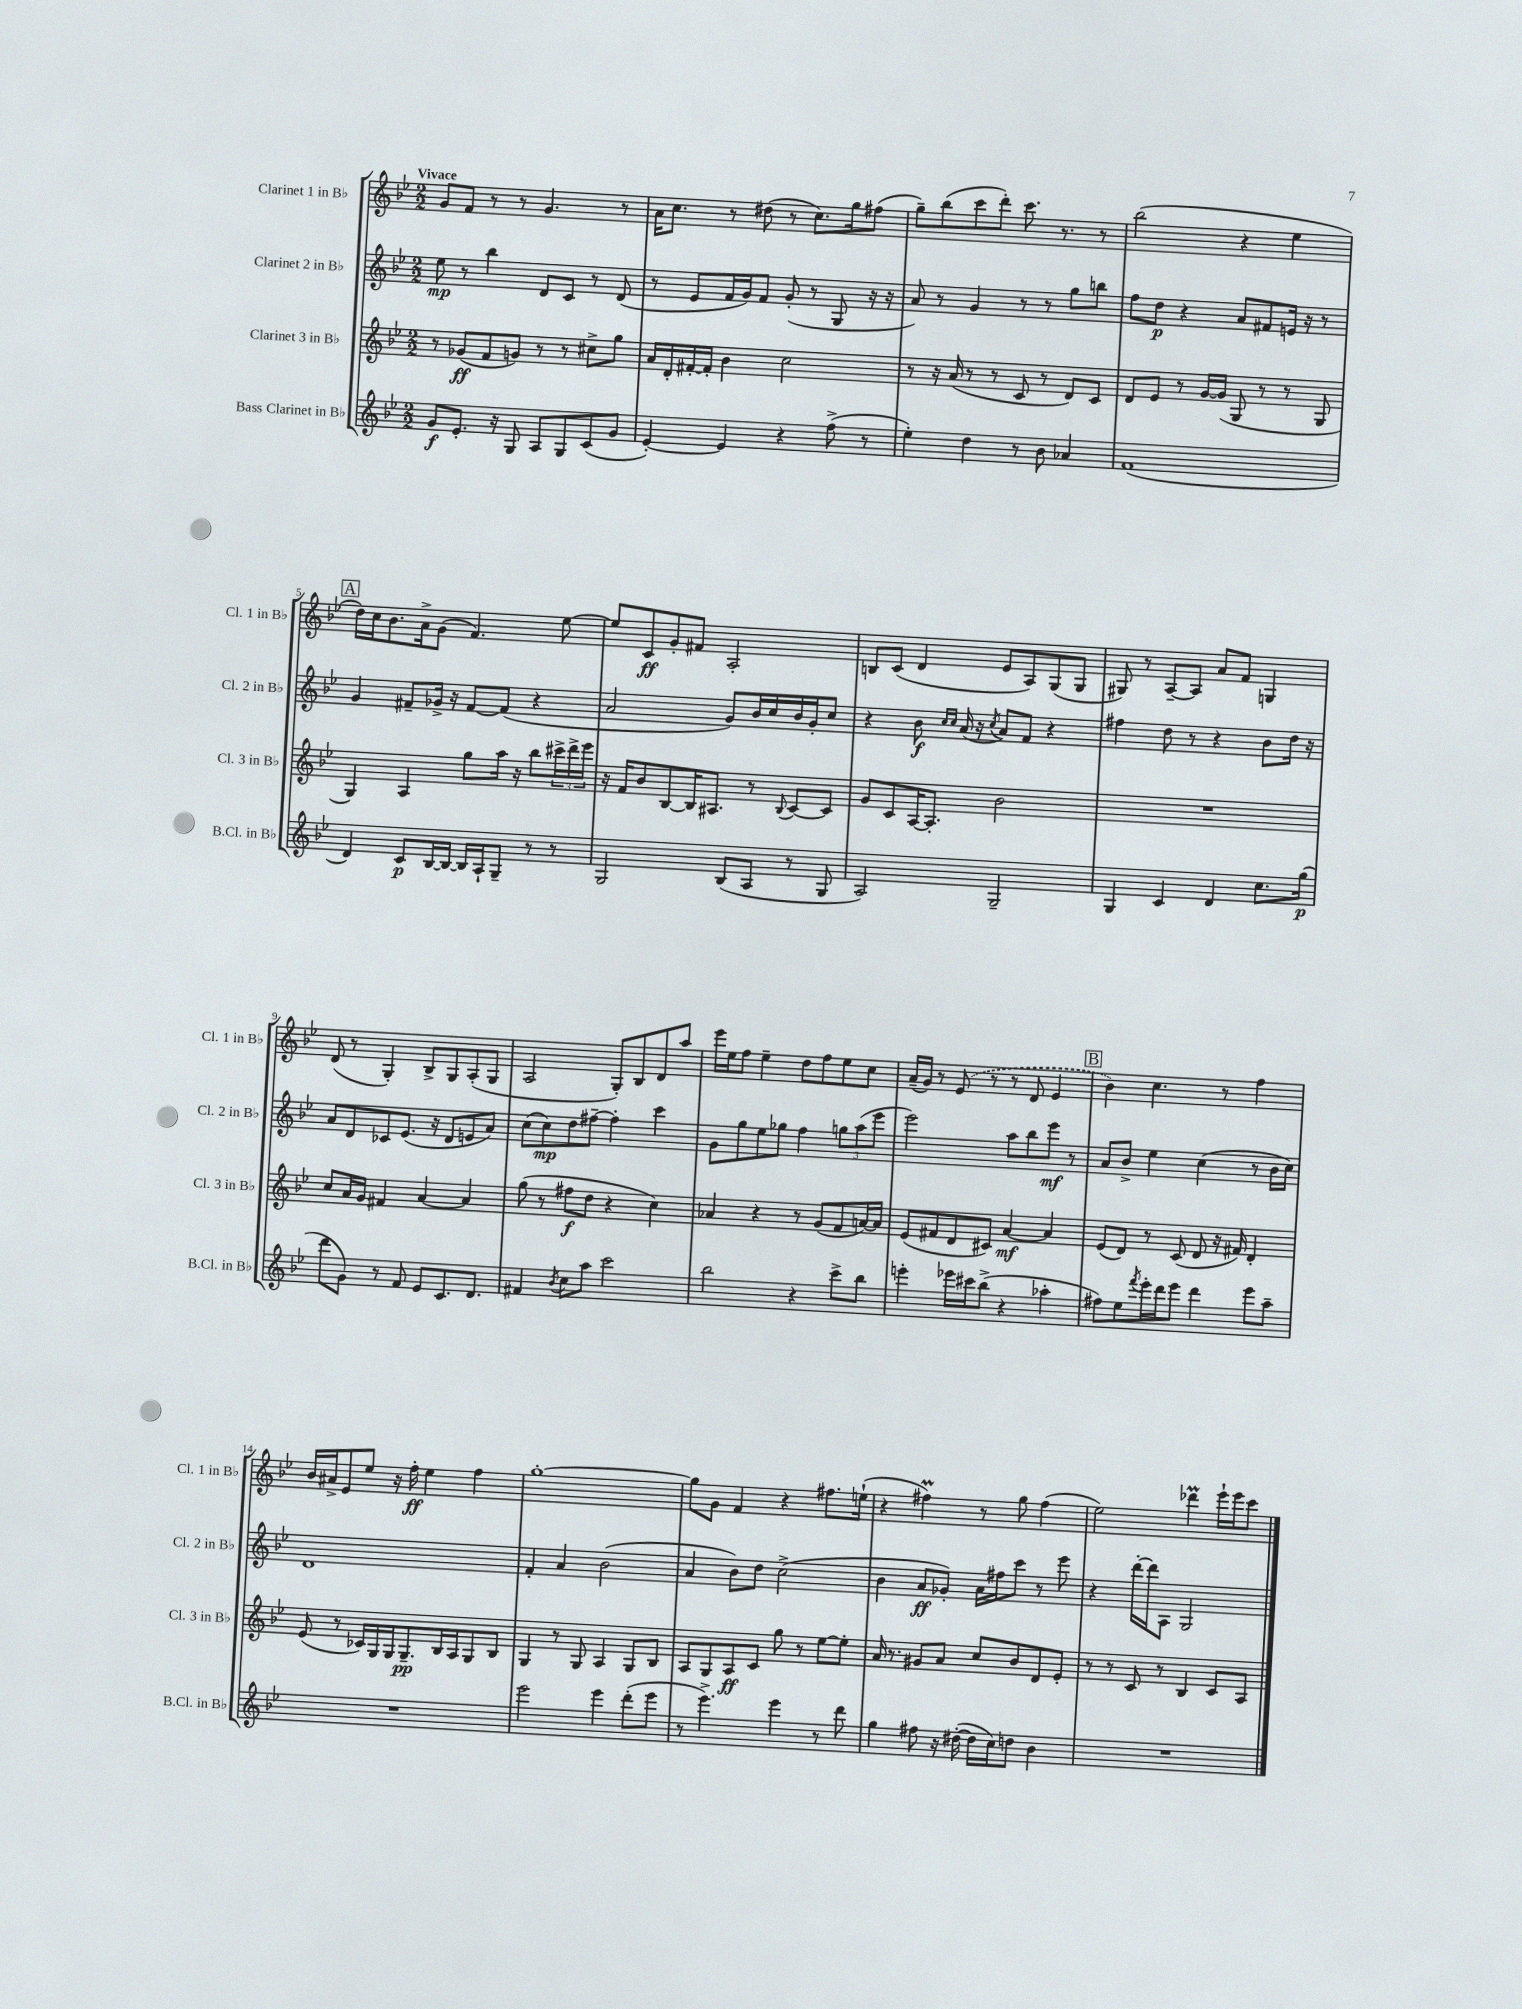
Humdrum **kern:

**kern	**dynam	**kern	**dynam	**kern	**dynam	**kern	**dynam
*part4	*part4	*part3	*part3	*part2	*part2	*part1	*part1
*staff4	*staff4	*staff3	*staff3	*staff2	*staff2	*staff1	*staff1
*I"Bass Clarinet in B♭	*	*I"Clarinet 3 in B♭	*	*I"Clarinet 2 in B♭	*	*I"Clarinet 1 in B♭	*
*I'B.Cl. in B♭	*	*I'Cl. 3 in B♭	*	*I'Cl. 2 in B♭	*	*I'Cl. 1 in B♭	*
*clefG2	*	*clefG2	*	*clefG2	*	*clefG2	*
*k[b-e-]	*	*k[b-e-]	*	*k[b-e-]	*	*k[b-e-]	*
*M2/2	*	*M2/2	*	*M2/2	*	*M2/2	*
=1	=1	=1	=1	=1	=1	=1	=1
!	!	!	!	!	!	!LO:TX:a:B:t=Vivace	!
8g/L	f	8r	.	8ee-\	mp	8g/L	.
8.e-'/J	.	(8g-X/L	ff	8r	.	8f/J	.
.	.	8f/	.	4bb-\	.	8r	.
16r	.	.	.	.	.	.	.
8G/	.	8gn/J)	.	.	.	8r	.
8A/L	.	8r	.	8d/L	.	4.g/	.
8G/	.	8r	.	8c/J	.	.	.
(8c/	.	8cc#X^\L	.	8r	.	.	.
8g/J	.	8gg\J	.	(8d/	.	8r	.
=2	=2	=2	=2	=2	=2	=2	=2
[4e-'/)	.	16a/LL	.	8r	.	16a\KL	.
.	.	16d'/	.	.	.	8.cc\J	.
.	.	[16f#X'/	.	8e-/L	.	.	.
.	.	16f#'/JJ]	.	.	.	.	.
4e-/]	.	4b-\	.	16f/L	.	8r	.
.	.	.	.	16g/J)	.	.	.
.	.	.	.	8f/J	.	(8dd#X\	.
4r	.	2cc\	.	(8g'/	.	8r	.
.	.	.	.	8r	.	8.cc\L)	.
(8ff^\	.	.	.	8G/	.	.	.
.	.	.	.	.	.	16gg\k	.
8r	.	.	.	16r	.	(8ff#X\J	.
.	.	.	.	16r	.	.	.
=3	=3	=3	=3	=3	=3	=3	=3
4ee-'\)	.	8r	.	8a/)	.	8gg~\L)	.
.	.	16r	.	8r	.	(8bb-\	.
.	.	(16a/	.	.	.	.	.
4dd\	.	8r	.	4g/	.	8ccc\	.
.	.	8r	.	.	.	8ddd'\J)	.
8r	.	8c/	.	8r	.	8.ccc\	.
8b-\	.	8r	.	8r	.	.	.
.	.	.	.	.	.	8.r	.
4a-X/	.	8d/L)	.	8gg\L	.	.	.
.	.	8c/J	.	8bbn\J	.	8r	.
=4	=4	=4	=4	=4	=4	=4	=4
(1f	.	8d/L	.	8ff\L	.	(2bb-\	.
.	.	8e-/J	.	8dd\J	p	.	.
.	.	8r	.	4r	.	.	.
.	.	[16g/LL	.	.	.	.	.
.	.	(16g/JJ]	.	.	.	.	.
.	.	8G/	.	8a/L	.	4r	.
.	.	8r	.	8f#X/	.	.	.
.	.	8r	.	16en/Jk	.	4ee-\	.
.	.	.	.	16r	.	.	.
.	.	8G/	.	8r	.	.	.
!!LO:LB:g=z
!!LO:REH:place=s1:t=A
=5	=5	=5	=5	=5	=5	=5	=5
4d/)	.	4G/)	.	4g/	.	16dd\LL)	.
.	.	.	.	.	.	16cc\J	.
.	.	.	.	.	.	8.b-\	.
8c/L	p	4A/	.	8f#X~/L	.	.	.
.	.	.	.	.	.	16a^\k	.
[16B-/L	.	.	.	16g-X^/Jk	.	(8g\J	.
16B-/JJ_	.	.	.	16r	.	.	.
16B-/LL]	.	8gg\L	.	[8f#/L	.	4.f/)	.
16A`/J	.	.	.	.	.	.	.
8G~/J	.	16aa\Jk	.	(8f#/J]	.	.	.
.	.	16r	.	.	.	.	.
8r	.	8bb-\L	.	4r	.	.	.
8r	.	24ccc#X^\L	.	.	.	[8ee-\	.
.	.	24ddd^\	.	.	.	.	.
.	.	24eee-\JJ	.	.	.	.	.
=6	=6	=6	=6	=6	=6	=6	=6
2G/	.	16r	.	2a/	.	8ee-/L]	.
.	.	16f/KL	.	.	.	.	.
.	.	8b-/	.	.	.	8c/	ff
.	.	[8B-/	.	.	.	8g'/	.
.	.	16B-/K]	.	.	.	8f#X/J	.
.	.	8.A#X/J	.	.	.	.	.
(8B-/L	.	.	.	8g/L)	.	2A'/	.
8A/J	.	8r	.	16b-/L	.	.	.
.	.	.	.	16cc/	.	.	.
.	.	8qqB-/	.	.	.	.	.
8r	.	[8c/L	.	16b-/	.	.	.
.	.	.	.	16g'/J	.	.	.
8G/	.	8c/J]	.	8cc/J	.	.	.
=7	=7	=7	=7	=7	=7	=7	=7
2A/)	.	8g/L	.	4r	.	8Bn/L	.
.	.	8c/	.	.	.	(8c/J	.
.	.	[16A/K	.	8b-\	f	4d/	.
.	.	8.A'/J]	.	.	.	.	.
.	.	.	.	16qqcc/LL	.	.	.
.	.	.	.	16qqcc/JJ	.	.	.
.	.	.	.	(16a/	.	.	.
.	.	.	.	16r	.	.	.
.	.	.	.	8qcc/	.	.	.
2G~/	.	2b-\	.	8a/L)	.	8e-/L	.
.	.	.	.	8f/J	.	8A/)	.
.	.	.	.	4r	.	(8G/	.
.	.	.	.	.	.	8G/J	.
=8	=8	=8	=8	=8	=8	=8	=8
4G/	.	1r	.	4ff#X\	.	8G#X/)	.
.	.	.	.	.	.	8r	.
4c/	.	.	.	8dd\	.	[8A~/L	.
.	.	.	.	8r	.	8A/J]	.
4d/	.	.	.	4r	.	8a/L	.
.	.	.	.	.	.	8f/J	.
8.cc\L	.	.	.	8b-\L	.	4Gn/	.
.	.	.	.	16dd\Jk	.	.	.
(16gg\Jk	p	.	.	16r	.	.	.
!!LO:LB:g=z
=9	=9	=9	=9	=9	=9	=9	=9
8ddd\L	.	8cc/L	.	8a/L	.	(8d/	.
8g\J)	.	16a/L	.	8d/	.	8r	.
.	.	16g/JJ	.	.	.	.	.
8r	.	4f#X/	.	8c-X/	.	4G'/)	.
8f/	.	.	.	(8.e-/J	.	.	.
8e-/L	.	[4a/	.	.	.	8B-^/L	.
.	.	.	.	16r	.	.	.
8.c/	.	.	.	8d/L	.	8G/	.
.	.	4a/]	.	8en/	.	(8A'/	.
8.d/J	.	.	.	.	.	.	.
.	.	.	.	8a/J)	.	8G/J	.
=10	=10	=10	=10	=10	=10	=10	=10
4f#X/	.	(8gg\	.	(8cc\L	.	2A/	.
.	.	8r	.	8cc\)	mp	.	.
8qb-/	.	.	.	.	.	.	.
8cc\L	.	8ff#X\L	f	8dd\	.	.	.
8aa\J	.	8dd\J	.	[8ff#X~\J	.	.	.
2ccc\	.	4r	.	4ff#'\]	.	8G'/L)	.
.	.	.	.	.	.	8B-/	.
.	.	4cc\)	.	4ccc\	.	8d/	.
.	.	.	.	.	.	8aa/J	.
=11	=11	=11	=11	=11	=11	=11	=11
2bb-\	.	4a-X/	.	8g\L	.	16eee-\LL	.
.	.	.	.	.	.	16ee-\J	.
.	.	.	.	8gg\	.	8ff\J	.
.	.	4r	.	8ee-\	.	4ee-~\	.
.	.	.	.	8gg-X\J	.	.	.
4r	.	8r	.	4ff\	.	8dd\L	.
.	.	(8g/L	.	.	.	8ff\	.
8ccc^\L	.	8f/	.	12ggn\L	.	8ee-\	.
.	.	.	.	(12aa\	.	.	.
8bb-\J	.	[16an/L)	.	.	.	8cc\J	.
.	.	.	.	12eee-\J	.	.	.
.	.	16a/JJ]	.	.	.	.	.
=12	=12	=12	=12	=12	=12	=12	=12
4eeen'\	.	(8e-/L	.	2eee-\)	.	(16a~/LL	.
.	.	.	.	.	.	16g/JJ)	.
.	.	8f#X/	.	.	.	8r	.
16eee-X\LL	.	8d/	.	.	.	(8e-/	.
16ccc#X\J	.	.	.	.	.	.	.
(8bb-^\J	.	8c#X/J)	.	.	.	8r	.
4r	.	[4a/	mf	8aa\L	.	8r	.
.	.	.	.	8bb-\	.	8d/	.
4aa-X'\	.	4a/]	.	8eee-\J	mf	4e-/	.
.	.	.	.	8r	.	.	.
!!LO:REH:place=s1:t=B
=13	=13	=13	=13	=13	=13	=13	=13
8ff#X\L)	.	(8e-/L	.	8a/L	.	4b-\)	.
8ee-\	.	8d/J)	.	8b-^/J	.	.	.
8qfff/	.	.	.	.	.	.	.
16eee-'\L	.	8r	.	4ee-\	.	4.cc\	.
16ddd\J	.	.	.	.	.	.	.
8eee-\J	.	(8c/	.	.	.	.	.
4ddd\	.	8d/	.	(4cc\	.	.	.
.	.	16r	.	.	.	8r	.
.	.	16f#X/)	.	.	.	.	.
8eee-\L	.	4d'/	.	8r	.	4ff\	.
8aa~\J	.	.	.	16b-\LL	.	.	.
.	.	.	.	16cc\JJ)	.	.	.
!!LO:LB:g=z
=14	=14	=14	=14	=14	=14	=14	=14
1r	.	(8e-/	.	1d	.	16b-/LL	.
.	.	.	.	.	.	16a#X^/J	.
.	.	8r	.	.	.	8e-/	.
.	.	16c-X/LL)	.	.	.	8ee-/J	.
.	.	16G/	.	.	.	.	.
.	.	16G/J	.	.	.	16r	.
.	.	8.G~/	pp	.	.	16ff'\	ff
.	.	.	.	.	.	4ee-\	.
.	.	16B-/L	.	.	.	.	.
.	.	16A/J	.	.	.	.	.
.	.	8G/	.	.	.	4ff\	.
.	.	8B-/J	.	.	.	.	.
=15	=15	=15	=15	=15	=15	=15	=15
2eee-\	.	4G/	.	4f'/	.	[1gg'	.
.	.	8r	.	4a/	.	.	.
.	.	8G/	.	.	.	.	.
4eee-\	.	4A/	.	(2b-\	.	.	.
(8ddd'\L	.	8G/L	.	.	.	.	.
8eee-\J	.	8B-/J	.	.	.	.	.
=16	=16	=16	=16	=16	=16	=16	=16
8r	.	8A/L	.	4a/	.	8gg\L]	.
4.eee-^\)	.	8G/	.	.	.	8g\J	.
.	.	8A/	ff	8b-\L)	.	4f/	.
.	.	8c/J	.	8dd\J	.	.	.
4eee-\	.	8gg\	.	(2cc^\	.	4r	.
.	.	8r	.	.	.	.	.
8r	.	[8ee-\L	.	.	.	8.ff#X\L	.
8ddd\	.	8ee-'\J]	.	.	.	.	.
.	.	.	.	.	.	(16een`\Jk	.
=17	=17	=17	=17	=17	=17	=17	=17
4gg\	.	16a/	.	4b-\	.	4r	.
.	.	8.r	.	.	.	.	.
8ff#X\	.	8g#X/L	.	8a/L	ff	4ff#Xm\)	.
16r	.	8a/J	.	8g-X'/J)	.	.	.
([16dd#X'\	.	.	.	.	.	.	.
16dd#\LL]	.	8cc/L	.	16a\LL	.	8r	.
16cc\J)	.	.	.	16ff#X\J	.	.	.
8ddn\J	.	8b-/	.	8ccc\J	.	8gg\	.
4b-\	.	8d/	.	8r	.	(4ff#\	.
.	.	8e-'/J	.	8eee-\	.	.	.
=18	=18	=18	=18	=18	=18	=18	=18
1r	.	8r	.	4r	.	2ee-\)	.
.	.	8r	.	.	.	.	.
.	.	8c/	.	[16ddd'\LL	.	.	.
.	.	.	.	16ddd\J]	.	.	.
.	.	8r	.	8A\J	.	.	.
.	.	4B-/	.	2G/	.	4ddd-XM\	.
.	.	8c/L	.	.	.	16eee-`\LL	.
.	.	.	.	.	.	16eee-\J	.
.	.	8A/J	.	.	.	8ccc\J	.
==	==	==	==	==	==	==	==
*-	*-	*-	*-	*-	*-	*-	*-
